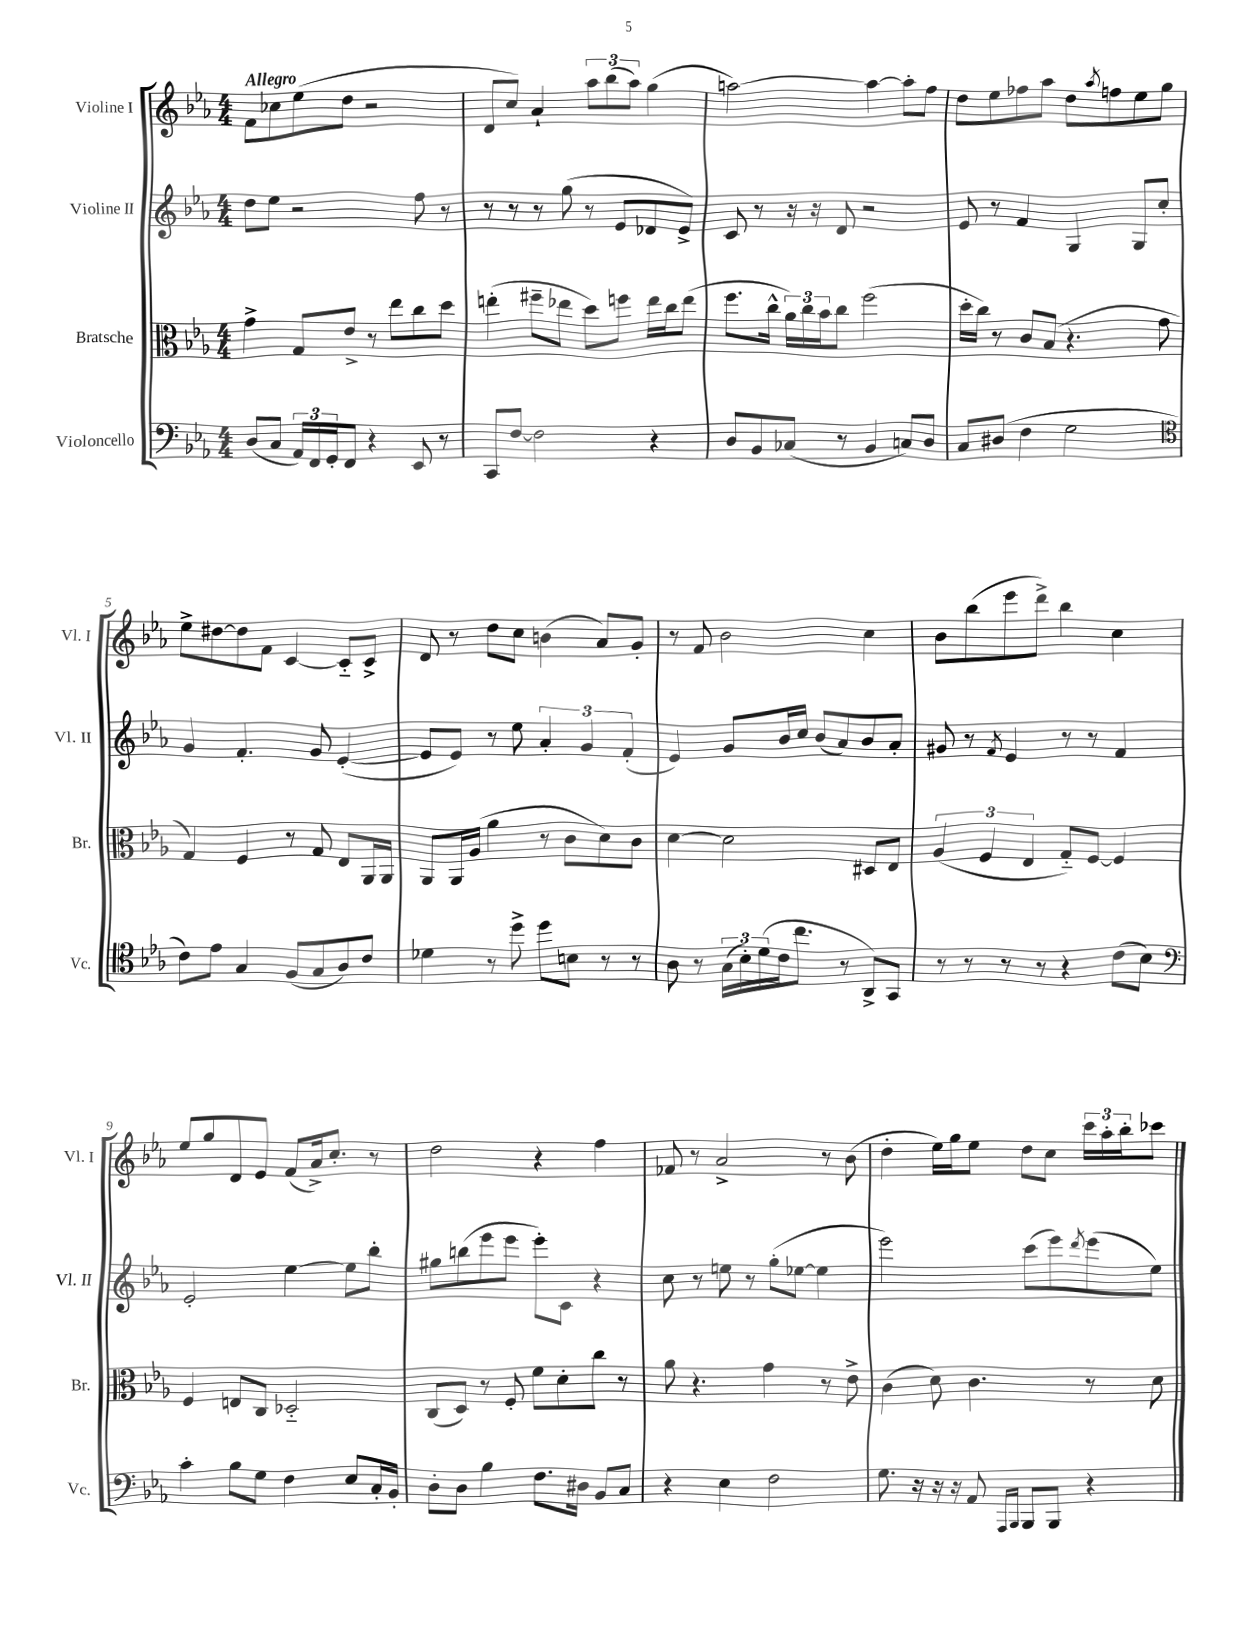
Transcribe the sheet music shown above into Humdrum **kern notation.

**kern	**kern	**kern	**kern
*staff4	*staff3	*staff2	*staff1
*clefF4	*clefC3	*clefG2	*clefG2
*k[b-e-a-]	*k[b-e-a-]	*k[b-e-a-]	*k[b-e-a-]
*M4/4	*M4/4	*M4/4	*M4/4
(8D	4g^	8dd	8f
8C	.	8ee-	8cc-
24AA-)	8G	2r	(8ee-
24FF	.	.	.
24GG'	.	.	.
8FF	8e-^	.	8dd
4r	8r	.	2r
.	8ee-	.	.
8EE-	8cc	8ff	.
8r	8dd	8r	.
=	=	=	=
8CC	(4ee'	8r	8d
[8F	.	8r	8cc)
2F]	8ff#~	8r	4a-`
.	8ee-	(8gg	.
.	8dd)	8r	12aa-
.	.	.	(12bb-
.	8ff	8e-	.
.	.	.	12aa-)
4r	16ee-	8d-	(4gg
.	16cc	.	.
.	(8ee-	8e-^)	.
=	=	=	=
8D	8.ff	8c	[2aa)
8BB-	.	8r	.
.	16cc^^	.	.
(8C-	24a-)	16r	.
.	24cc	.	.
.	.	16r	.
.	24b-	.	.
8r	8cc	8d	.
4BB-	(2ff	2r	4aa_
8C)	.	.	8aa']
8D	.	.	8ff
=	=	=	=
8C	16dd'	8e-	8dd
.	16cc)	.	.
(8D#	8r	8r	8ee-
4F	8c	4f	8ff-
.	(8B-	.	8aa-
2G	4.r	4G	8dd
.	.	.	8qaa-
.	.	.	8ff
.	.	8G	8ee-
.	8g	8cc'	8gg
=	=	=	=
*clefC4	*	*	*
8c)	4G)	4g	8ee-^
8e-	.	.	[8dd#
4G	4F	4.f'	8dd#]
.	.	.	8f
(8F	8r	.	[4c
8G	8G	8g	.
8A-)	8E-	([4e-'	8c'~]
8c	16AA-	.	8c^
.	16AA-	.	.
=	=	=	=
4d-	8AA-	8e-]	8d
.	16AA-	8e-)	8r
.	(16A-	.	.
8r	4a-	8r	8dd
8dd^	.	8ee-	8cc
8dd	8r	6a-'	(4b
8B	8c	.	.
.	.	6g	.
8r	8d)	.	8a-)
.	.	(6f'	.
8r	8c	.	8g'
=	=	=	=
8A-	[4d	4e-)	8r
8r	.	.	8f
(24G	2d]	8g	2b-
24B-')	.	.	.
(24d	.	.	.
16c	.	16b-	.
8.cc	.	16cc	.
.	.	(8b-	.
8r	.	8a-)	.
8AA-^)	8D#	8b-	4cc
8GG	8E-	8a-'	.
=	=	=	=
8r	(6A-	8g#	8b-
8r	.	8r	(8bb-
.	6F	.	.
.	.	8qf	.
8r	.	4e-	8eee-
.	6E-	.	.
8r	.	.	8ddd^)
4r	8G'~)	8r	4bb-
.	[8F	8r	.
(8c	4F]	4f	4cc
8B-)	.	.	.
=	=	=	=
*clefF4	*	*	*
4c'	4F	2e-'	8ee-
.	.	.	8gg
8B-	8E	.	8d
8G	8C	.	8e-
4F	2D-'~	[4ee-	(8f
.	.	.	16a-^)
.	.	.	8.cc'
8E-	.	8ee-]	.
16C'	.	8bb-'	8r
16BB-'	.	.	.
=	=	=	=
8D'	(8C	8gg#	2dd
8D	8D)	(8bb	.
4B-	8r	8eee-	.
.	8F'	8eee-	.
8.F	8f	8eee-')	4r
.	8d'	8c	.
16D#	.	.	.
8BB-	8cc	4r	4ff
8C	8r	.	.
=	=	=	=
4r	8a-	8cc	8f-
.	4.r	8r	8r
4E-	.	8ee	2a-^
.	.	8r	.
2F	4g	(8gg'	.
.	.	[8ee-	.
.	8r	4ee-]	8r
.	8e-^	.	(8b-
=	=	=	=
8.G	(4c	2eee-)	4dd'
16r	.	.	.
16r	8d)	.	16ee-)
16r	.	.	16gg
8AA-	4.c	.	8ee-
16qqAAA-	.	.	.
16qqBBB-	.	.	.
8BBB-	.	(8ccc	8dd
8BBB-	.	8eee-)	8cc
.	.	8qddd	.
4r	8r	(8eee-	24ccc
.	.	.	24aa-'
.	.	.	24bb-'
.	8d	8ee-)	8ccc-
==	==	==	==
*-	*-	*-	*-
